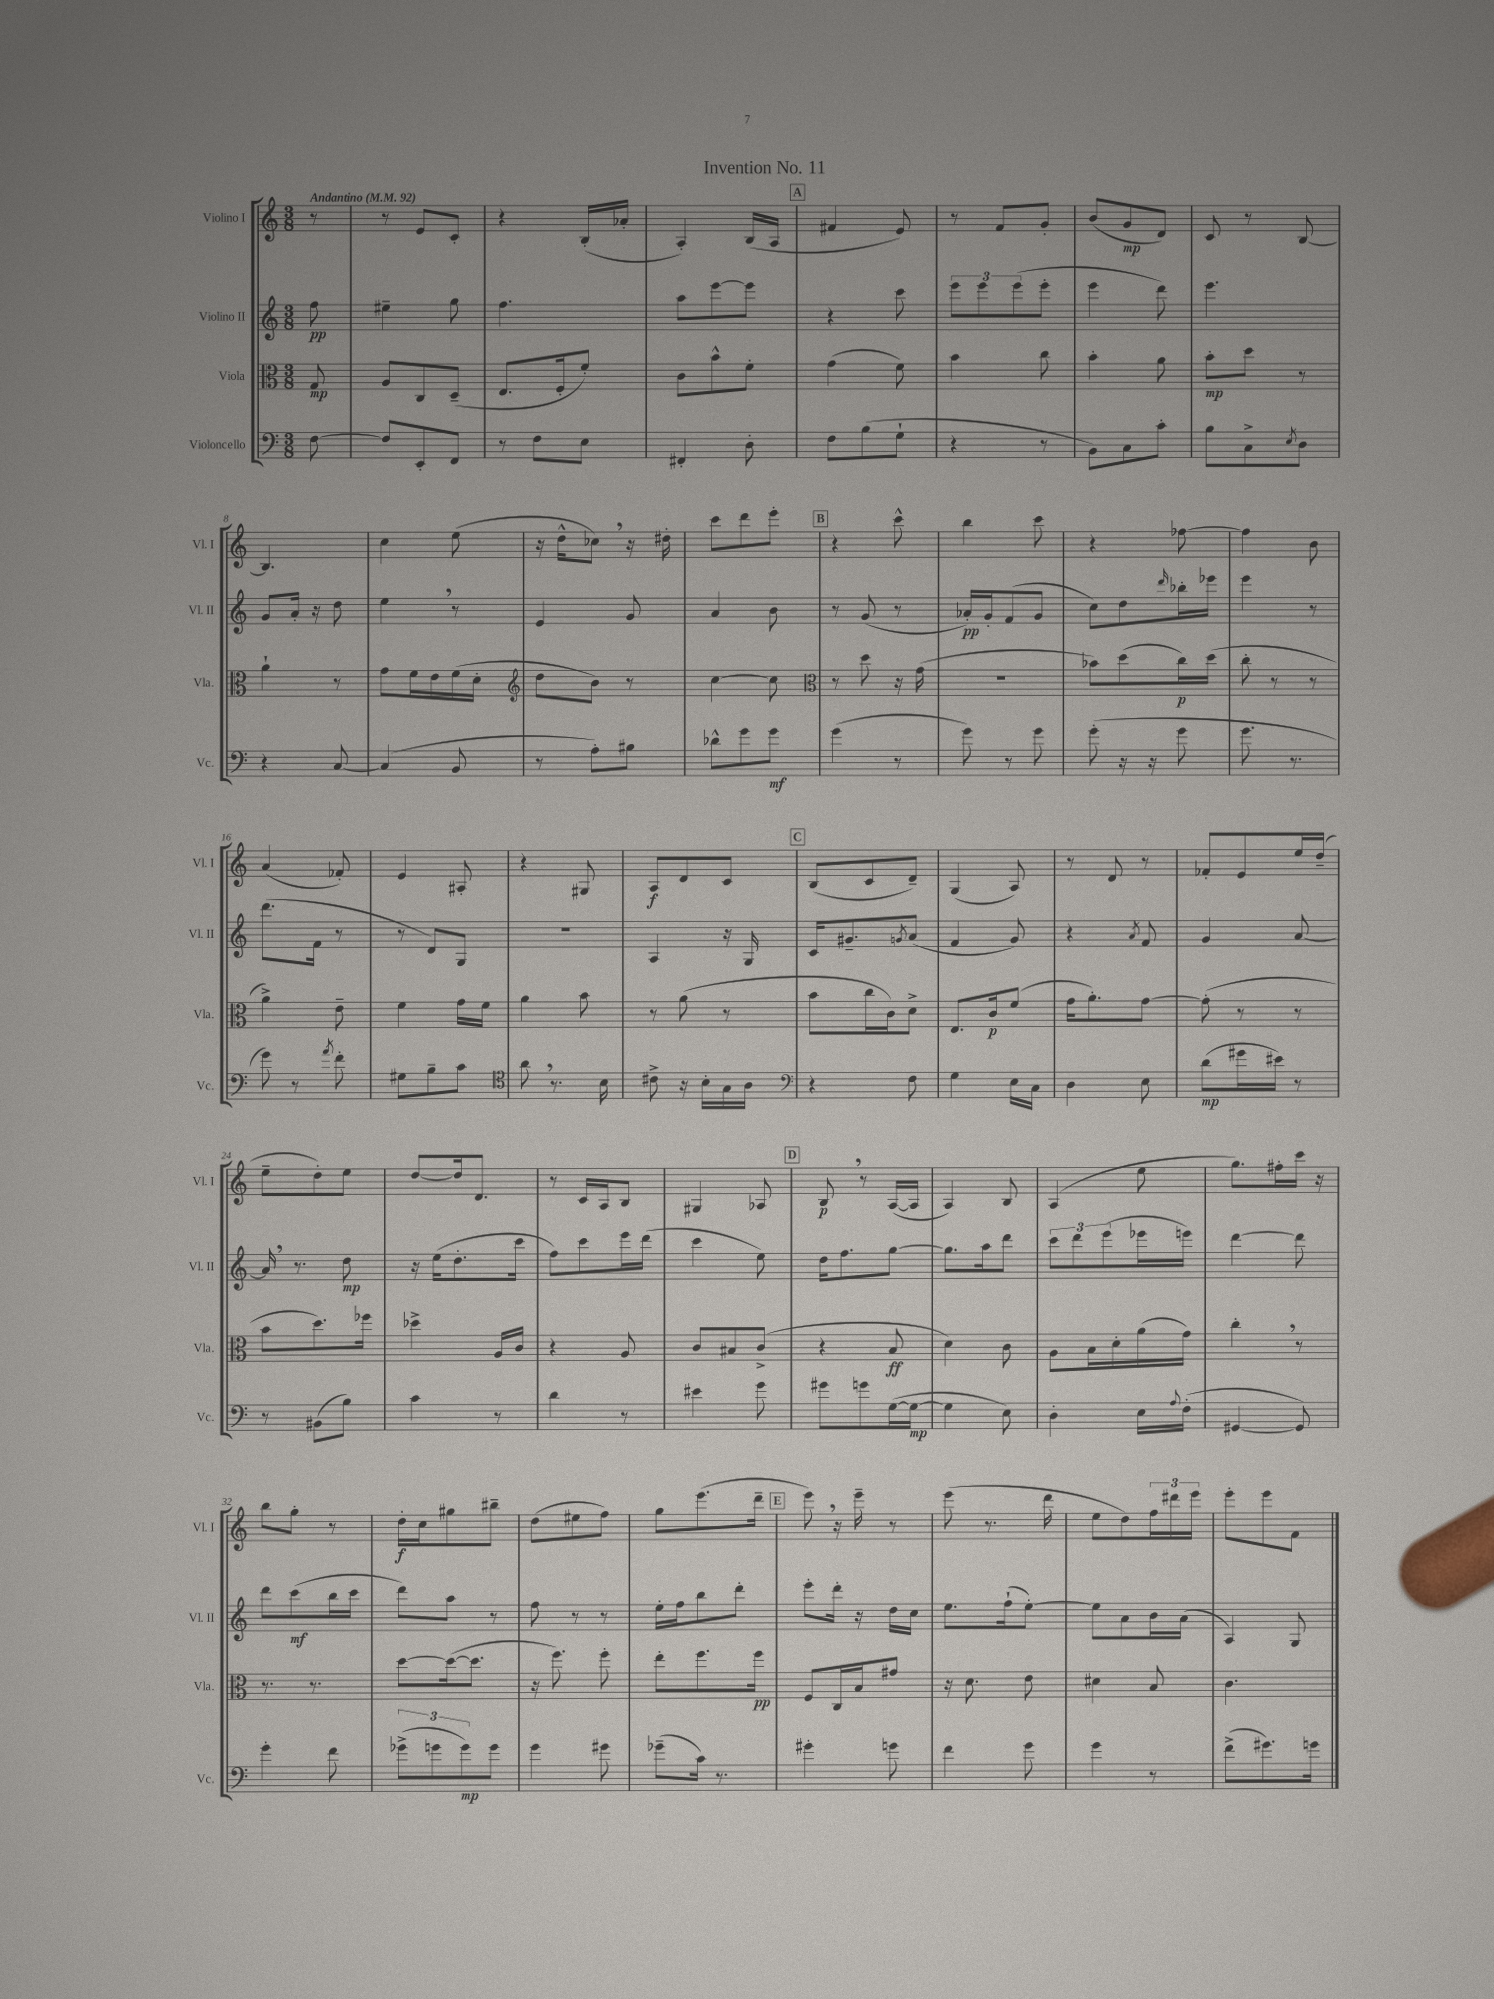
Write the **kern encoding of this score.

**kern	**kern	**kern	**kern
*staff4	*staff3	*staff2	*staff1
*clefF4	*clefC3	*clefG2	*clefG2
*k[]	*k[]	*k[]	*k[]
*M3/8	*M3/8	*M3/8	*M3/8
*MM92	*MM92	*MM92	*MM92
[8F	8G	8ff	8r
=	=	=	=
8F]	8A	4ee#~	8r
8EE'	8C	.	8e
8FF	(8D~	8gg	8c'
=	=	=	=
8r	8.E	4.ff	4r
8F	.	.	.
.	16F'	.	.
8E	8f')	.	(16B'
.	.	.	16a-'
=	=	=	=
4FF#'	8c	8aa	4A')
.	8b^^	[8eee	.
8D'	8f'	8eee]	(16B
.	.	.	16A
=	=	=	=
8F	(4g	4r	4f#
(8B	.	.	.
8G`	8f)	8ccc	8e)
=	=	=	=
4r	4b	12eee	8r
.	.	12eee	.
.	.	.	8f
.	.	(12eee	.
8r	8cc	8eee'	8g'
=	=	=	=
8BB)	4b'	4eee	(8b
8C	.	.	8g
8c'	8a	8ddd)	8d)
=	=	=	=
8B	8b'	4.eee	8c
8C^	8dd	.	8r
8qE	.	.	.
8D	8r	.	[8B
=	=	=	=
4r	4a`	8g	4.B]
.	.	16a'	.
.	.	16r	.
[8C	8r	8dd	.
=	=	=	=
(4C]	8g	4ee	4cc
.	16f	.	.
.	16e	.	.
8BB	(16f	8r	(8ee
.	16d'	.	.
=	=	=	=
*	*clefG2	*	*
8r	8dd	4e	16r
.	.	.	16dd^^
8A')	8b)	.	8cc-)
8B#	8r	8g	16r
.	.	.	16dd#'
=	=	=	=
8d-^^	[4cc	4a	8ccc
8g	.	.	8ddd
8g	8cc]	8b	8eee'
=	=	=	=
*	*clefC3	*	*
(4g	8r	8r	4r
.	8dd	(8g	.
8r	16r	8r	8ccc^^
.	(16g	.	.
=	=	=	=
8g)	4.r	16a-')	4bb
.	.	16g'	.
8r	.	(8f	.
8g	.	8g	8ccc
=	=	=	=
(8g'	8b-)	8cc)	4r
16r	(8dd	8dd	.
16r	.	.	.
.	.	16qqddd	.
8g	16cc)	16bb-'	[8ff-
.	(16dd	16eee-	.
=	=	=	=
8.g	8cc'	4eee	4ff-]
.	8r	.	.
8.r	.	.	.
.	8r	8r	8b
=	=	=	=
8g)	4a^)	(8.ddd	(4a
8r	.	.	.
.	.	16f	.
8qa	.	.	.
8f'	8e~	8r	8f-')
=	=	=	=
8G#	4f	8r	4e
8B~	.	8d)	.
8c	16g	8G	8A#'
.	16f	.	.
=	=	=	=
*clefC4	*	*	*
8a	4a	4.r	4r
8.r	.	.	.
.	8b	.	8G#
16B	.	.	.
=	=	=	=
8c#^	8r	4A	8A
16r	(8a	.	8d
16B'	.	.	.
16G	8r	16r	8c
16A	.	16G	.
=	=	=	=
*clefF4	*	*	*
4r	8b	16c	(8B
.	.	8.g#~	.
.	16cc	.	8c
.	16c)	.	.
.	.	8qg	.
8F	8d^	(8a	8d~)
=	=	=	=
4G	8.E	4f	(4G
.	16c	.	.
16E	(8f	8g)	8A)
16C	.	.	.
=	=	=	=
4D	16g	4r	8r
.	8.a')	.	.
.	.	.	8d
.	.	8qa	.
8E	[8g	8f	8r
=	=	=	=
(8d	(8g']	4g	8f-'
16g#	8r	.	8e
16e#)	.	.	.
8r	8r	[8a	16ee
.	.	.	(16dd~
=	=	=	=
8r	8b	16a]	8ee~
.	.	8.r	.
(8BB#	8.dd)	.	8dd')
8B)	.	8dd	8ee
.	16ff-	.	.
=	=	=	=
4c	4dd-^	16r	[8dd
.	.	(16ee	.
.	.	8.dd'	16dd]
.	.	.	8.d
8r	16A	.	.
.	16c	16ccc	.
=	=	=	=
4d	4r	8ff)	8r
.	.	8ccc	16c
.	.	.	16A
8r	8A	16eee	8B
.	.	(16ddd	.
=	=	=	=
4e#	8c	4ccc	4G#
.	8B#	.	.
8g	(8c^	8ee)	8A-
=	=	=	=
8g#	4r	16dd	8B
.	.	8.ff	.
8g	.	.	8r
([16G	8B	[8gg	([16A
16G_	.	.	16A]
=	=	=	=
4G]	4d)	8.gg]	4A)
.	.	16aa	.
8E)	8c	8ddd	8B
=	=	=	=
4D'	8A	12ccc	(4A
.	.	12ddd	.
.	16B	.	.
.	.	(12eee	.
.	16d'	.	.
16E	(16a	16eee-	8ee
8qqA	.	.	.
(16F'	16g)	16eee)	.
=	=	=	=
[4GG#	4cc'	[4ddd	8.gg)
.	.	.	16ff#'
8GG#])	8r	8ddd]	16ccc
.	.	.	16r
=	=	=	=
4g'	8.r	8ddd	8bb
.	.	(8ccc	8gg'
.	8.r	.	.
8f	.	16bb	8r
.	.	16ccc	.
=	=	=	=
(12g-^	[8dd	8ddd)	16dd'
.	.	.	16cc
12g	.	.	.
.	(16dd_	8aa	8gg#
12g)	.	.	.
.	8.dd]	.	.
8g	.	8r	8bb#~
=	=	=	=
4g	16r	8ff	(8dd
.	8.ff)	.	.
.	.	8r	8ee#
8g#	8ff'	8r	8ff)
=	=	=	=
(8g-~	8ee'	16ee'	8gg
.	.	16ff	.
16c)	8.ff	8bb	(8.eee
8.r	.	.	.
.	.	8ddd'	.
.	16ff	.	16ddd~
=	=	=	=
4g#'	8F	8eee'	8eee)
.	16C	16ddd'	16r
.	16B	16r	16eee~
8g	8g#	16dd	8r
.	.	16cc	.
=	=	=	=
4f	16r	8.ee	(8eee
.	8.d	.	.
.	.	.	8.r
.	.	(16ff`	.
8g	8e	[8ee')	.
.	.	.	16ddd
=	=	=	=
4g	4d#	8ee]	8ee
.	.	8a	8dd)
8r	8B	16b	24ff
.	.	.	24ddd#
.	.	(16a	.
.	.	.	24eee
=	=	=	=
(8f^	4.c	4A)	8eee'
8.g#)	.	.	8eee
.	.	8G	8f
16g	.	.	.
==	==	==	==
*-	*-	*-	*-
